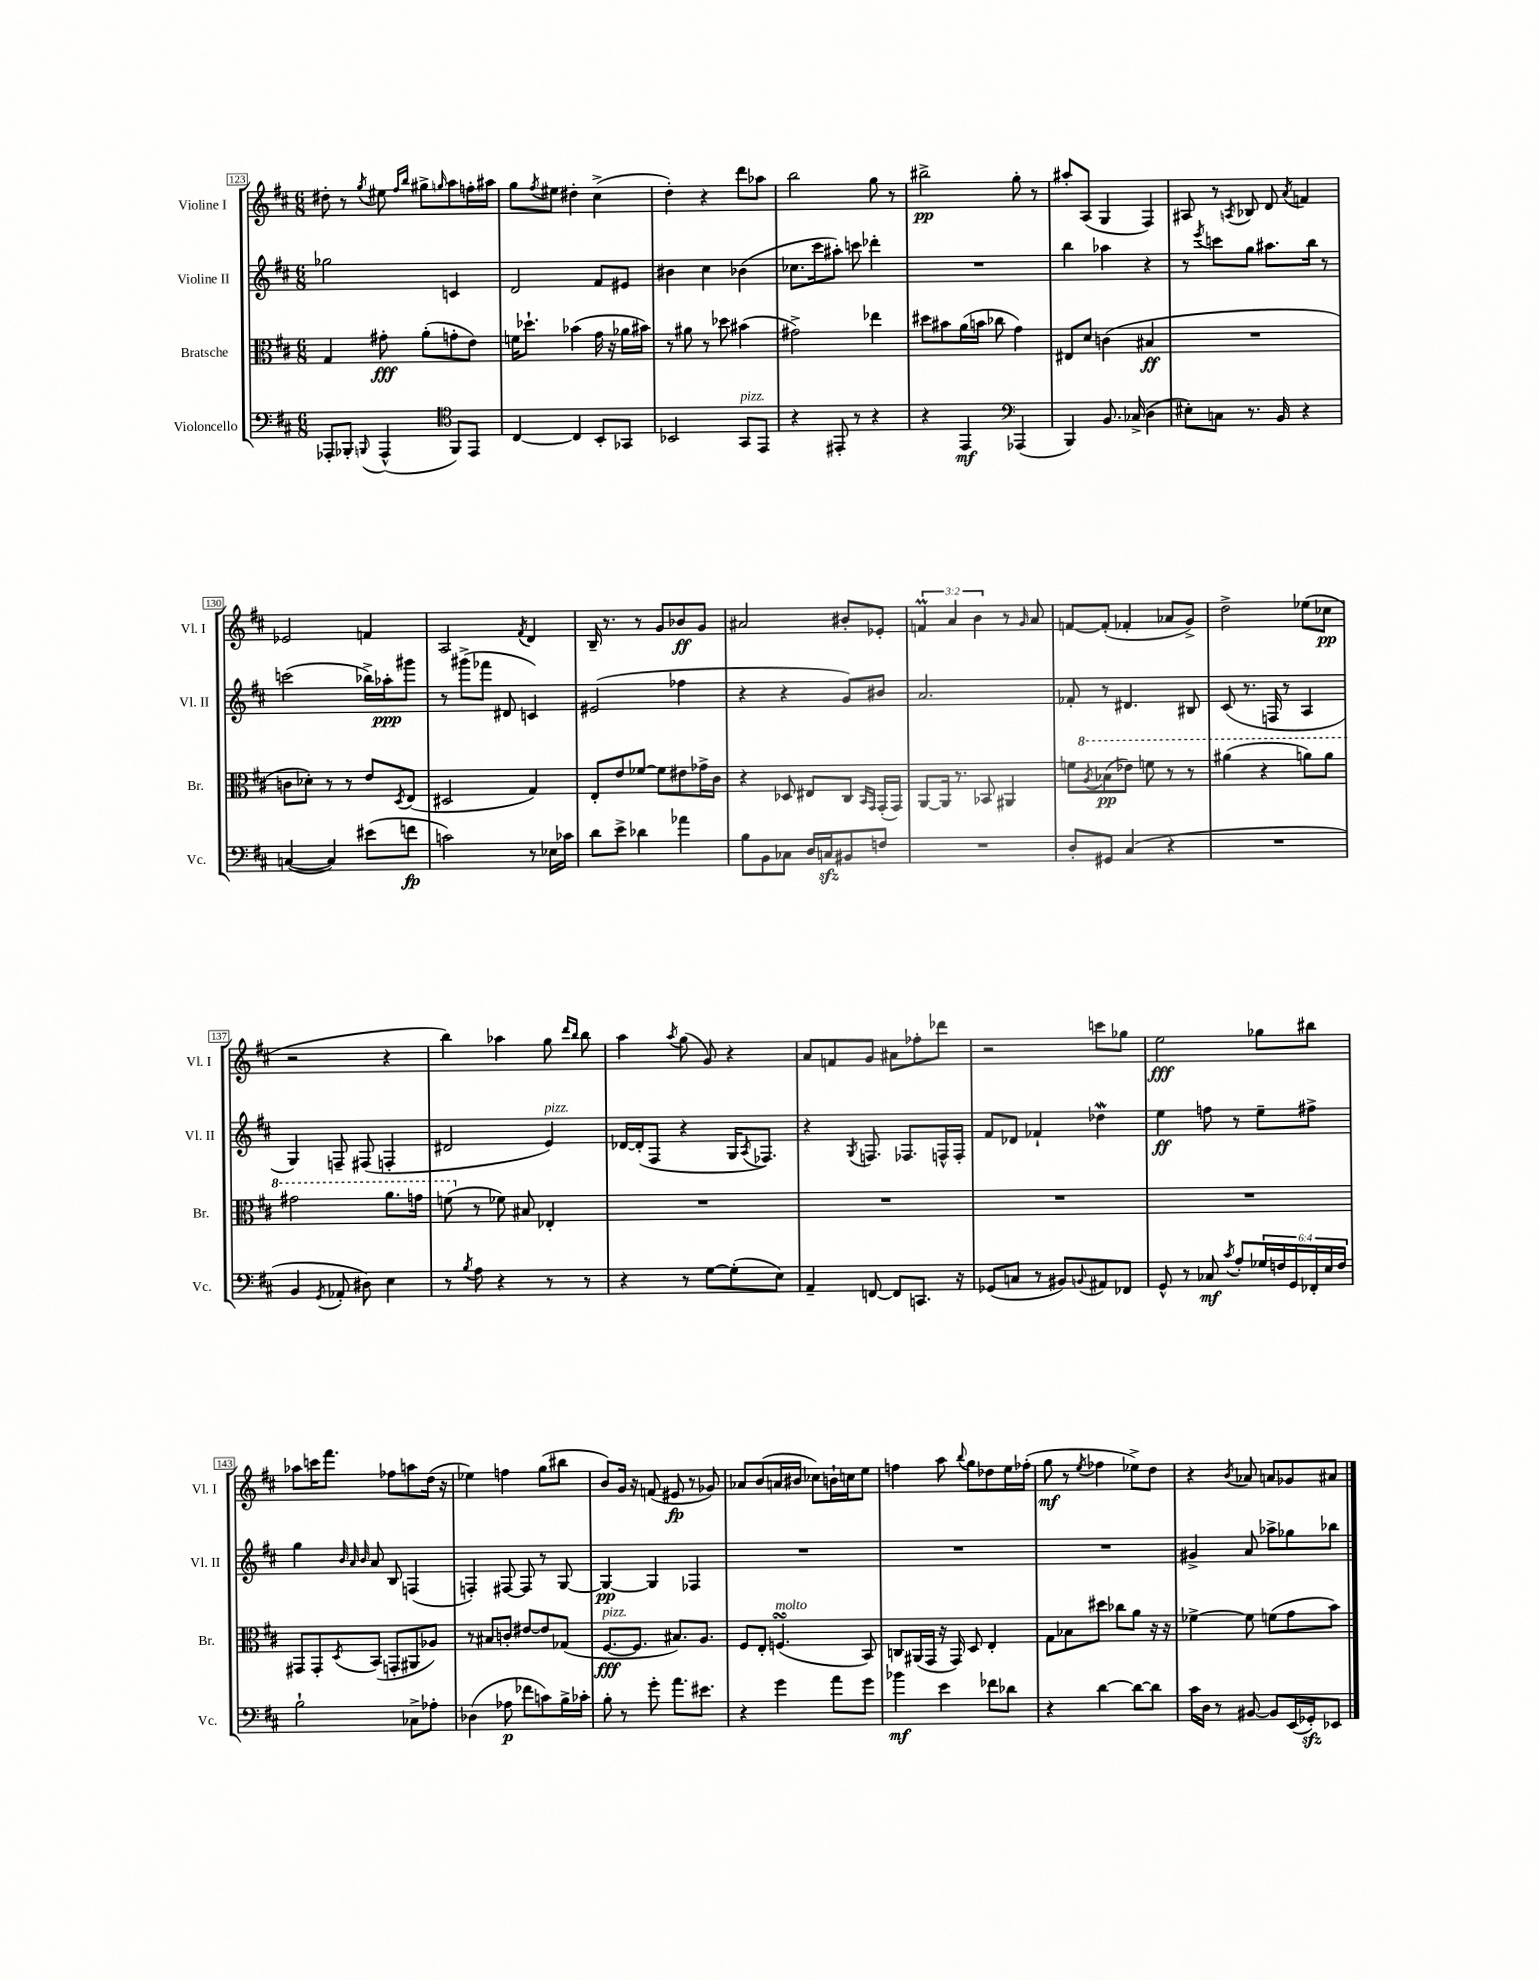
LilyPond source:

<<
\new StaffGroup <<
\new Staff = "s0" \with { instrumentName = "Violine I" shortInstrumentName = "Vl. I" } {
    \clef treble \key d \major \numericTimeSignature \time 6/8 \override Staff.TupletNumber.text = #tuplet-number::calc-fraction-text
    dis''8-. r8 \acciaccatura { g''8 } eis''8 \grace { fis''16 b''16 } gis''8-> \grace { g''16 } a''8 f''16-. ais''16 |
    g''8 \acciaccatura { fis''8 } eis''8 dis''4-. cis''4->( |
    d''4-.) r4 d'''8 aes''8 |
    b''2 g''8 r8 |
    bis''2->\pp g''8-. r8 |
    ais''8-. a8( g4 fis4) |
    ais8 r8 \acciaccatura { a8 } bes8 d'8 \acciaccatura { a'8 } f'4 |
    ees'2 f'4 |
    a2 \acciaccatura { fis'8 } d'4 |
    b16-- r8. r8 g'8 bes'8\ff g'8 |
    ais'2 bis'8-. ees'8-. |
    \tuplet 3/2 { f'4\prall a'4 b'4 } r8 \grace { g'16 } a'8 |
    f'8~ f'8-.( fes'4-. aes'8 g'8->) |
    d''2-> ees''8( ces''8\pp |
    r2 r4 |
    b''4) aes''4 g''8 \grace { d'''16 b''16 } b''8 |
    a''4 \acciaccatura { a''8 } g''8( g'8) r4 |
    a'8 f'8 g'8 ais'8 fes''8-. des'''8 |
    r2 c'''8 ges''8 |
    e''2\fff ges''8 bis''8 |
    aes''8 c'''16 fis'''8. fes''8 a''8 d''16( r16 |
    ees''4) f''4 g''8( bis''8 |
    b'8) g'16 r16 f'8( eis'8\fp r8 ges'8) |
    aes'8 b'8( a'16 bis'16 ces''8) b'16-! c''16 e''8 |
    f''4 a''8 \appoggiatura { b''8 } g''8 des''8 e''16 fes''16-.( |
    g''8\mf r8 \acciaccatura { e''8 } fes''4 ees''8->) d''8 |
    r4 \acciaccatura { b'8 } aes'8 a'8 ges'8 ais'8 \bar "|." |
}
\new Staff = "s1" \with { instrumentName = "Violine II" shortInstrumentName = "Vl. II" } {
    \clef treble \key d \major \numericTimeSignature \time 6/8
    ges''2 c'4 |
    d'2 fis'8 eis'8 |
    bis'4 cis''4 bes'4( |
    ces''8. cis'''16 ais''8-.) c'''8 des'''4-. |
    R2. |
    b''4 aes''4 r4 |
    r8 \acciaccatura { e'''8 } c'''8 g''8 ais''8. b''16 r8 |
    c'''2( bes''16->) aes''16-.\ppp gis'''8 |
    r8 gis'''8->( fes'''8 dis'8 c'4) |
    eis'2( fes''4 |
    r4 r4 g'8) bis'8 |
    a'2. |
    fes'8-. r8 dis'4. bis8 |
    cis'8( r8. f16 r8 a4 |
    g4) f8-- fis8( f4-. |
    dis'2 e'4^\markup { \italic "pizz." }) |
    des'16~ des'16-.( fis8 r4 g16 \acciaccatura { a8 } fes8.) |
    r4 \acciaccatura { g8 } f8. fes8. f16-^ f16-. |
    fis'8 des'8 fes'4-! des''4\mordent |
    e''4\ff f''8 r8 e''8-- fis''8-> |
    g''4 \grace { b'32 a'32 b'32 } a'8 b8 f4( |
    f4-.) fis8~ fis8 r8 g8~ |
    g4~\pp g4 fes4 |
    R2. |
    R2. |
    R2. |
    gis'4-> a'8 aes''8-> ges''8 bes''8 \bar "|." |
}
\new Staff = "s2" \with { instrumentName = "Bratsche" shortInstrumentName = "Br." } {
    \clef alto \key d \major \numericTimeSignature \time 6/8
    g4 gis'8-.\fff a'8-.( g'8-. e'8) |
    f'16 des''8.-! bes'4( g'16 r16 aes'16 bis'16) |
    r8 ais'8 r8 des''8 bis'4( |
    gis'2->) ees''4 |
    dis''8 bis'8 a'16( b'16 ces''8 g'4) |
    eis8 d'8 c'4( bis4\ff |
    R2. |
    c'8 des'8-.) r8 r8 e'8 \acciaccatura { d8 } e8( |
    dis2 g4) |
    e8-. e'8 fes'8~ fes'8 eis'8 ges'16-> cis'16 |
    r4 des8 eis8 cis8 \grace { b,16 g,16 } g,16-.( g,16) |
    a,8~ a,16 r8. bes,8 ais,4 |
    f'8 \ottava #1 \acciaccatura { a'8 } bes'8\pp( ees''8) f''8 r8 r8 |
    ais''4( r4 a''8) a''8 |
    gis''2 a''8. g''16 |
    f''8( \ottava #0 r8 fes'8) bis8 ees4-. |
    R2. |
    R2. |
    R2. |
    R2. |
    gis,8 gis,8-. \acciaccatura { d8 } b,8( g,8-. ais,8 aes8) |
    r8 bis8 c'8-. eis'8~ eis'8 ges8( |
    fis8.~\fff^\markup { \italic "pizz." } fis8. bis8.) a8. |
    fis8 e8-. f4.\turn^\markup { \italic "molto" }( b,8) |
    c8 ais,16( g,16 r16 g,16) d8 e4-. |
    g8 bes8 dis''8 ces''8 a'8 r16 r16 |
    fes'4~-> fes'8 f'8( g'8 b'8) \bar "|." |
}
\new Staff = "s3" \with { instrumentName = "Violoncello" shortInstrumentName = "Vc." } {
    \clef bass \key d \major \numericTimeSignature \time 6/8 \override Staff.TupletNumber.text = #tuplet-number::calc-fraction-text
    aes,,8-. bes,,8-. \appoggiatura { b,,8 } aes,,4-^( \clef tenor fis,8) e,8 |
    cis4~ cis4 b,8-. ges,8 |
    bes,2 g,8^\markup { \italic "pizz." } e,8 |
    r4 eis,8-. r8 r4 |
    r4 e,4\mf \clef bass aes,,4( |
    b,,4) b,8. ces16->( d4 |
    eis8-.) c8 r8. b,16 r4 |
    c4~( c4) eis'8( f'8\fp |
    c'2) r8 ees16 ces'16 |
    d'8 e'8-> des'4 aes'4 |
    b8 b,8 ces8 d16 c16\sfz bis,8 f8 |
    R2. |
    d8-. gis,8 cis4( r4 |
    R2. |
    b,4 \acciaccatura { g,8 } aes,8-. dis8) e4 |
    r8 \acciaccatura { b8 } a8 r4 r8 r8 |
    r4 r8 g8~ g8-.( e8) |
    a,4-- f,8~ f,8 c,8. r16 |
    ges,8( c8 r8 bis,8) \appoggiatura { b,8 } ais,8 fes,8 |
    g,8-^ r8 ces8\mf \acciaccatura { cis'8 } a8-. \tuplet 6/4 { ges16 f16 g,16 fes,16-. e16 f16 } |
    b2-! ces8-> aes8-. |
    des4( aes8\p fes'8 c'8) b16-> ces'16-. |
    b8-. r8 g'8-. a'8. eis'8. |
    r4 g'4 a'8 g'8 |
    bes'4\mf e'4 fes'8 des'8 |
    r4 d'4~ d'8~ d'8 |
    cis'16 d16 r8 bis,8~ bis,8 e,16( ges,16-.\sfz) ees,8 \bar "|." |
}
>>
>>
\layout { \context { \Score currentBarNumber = #123 \override BarNumber.stencil = #(make-stencil-boxer 0.1 0.3 ly:text-interface::print) } }
